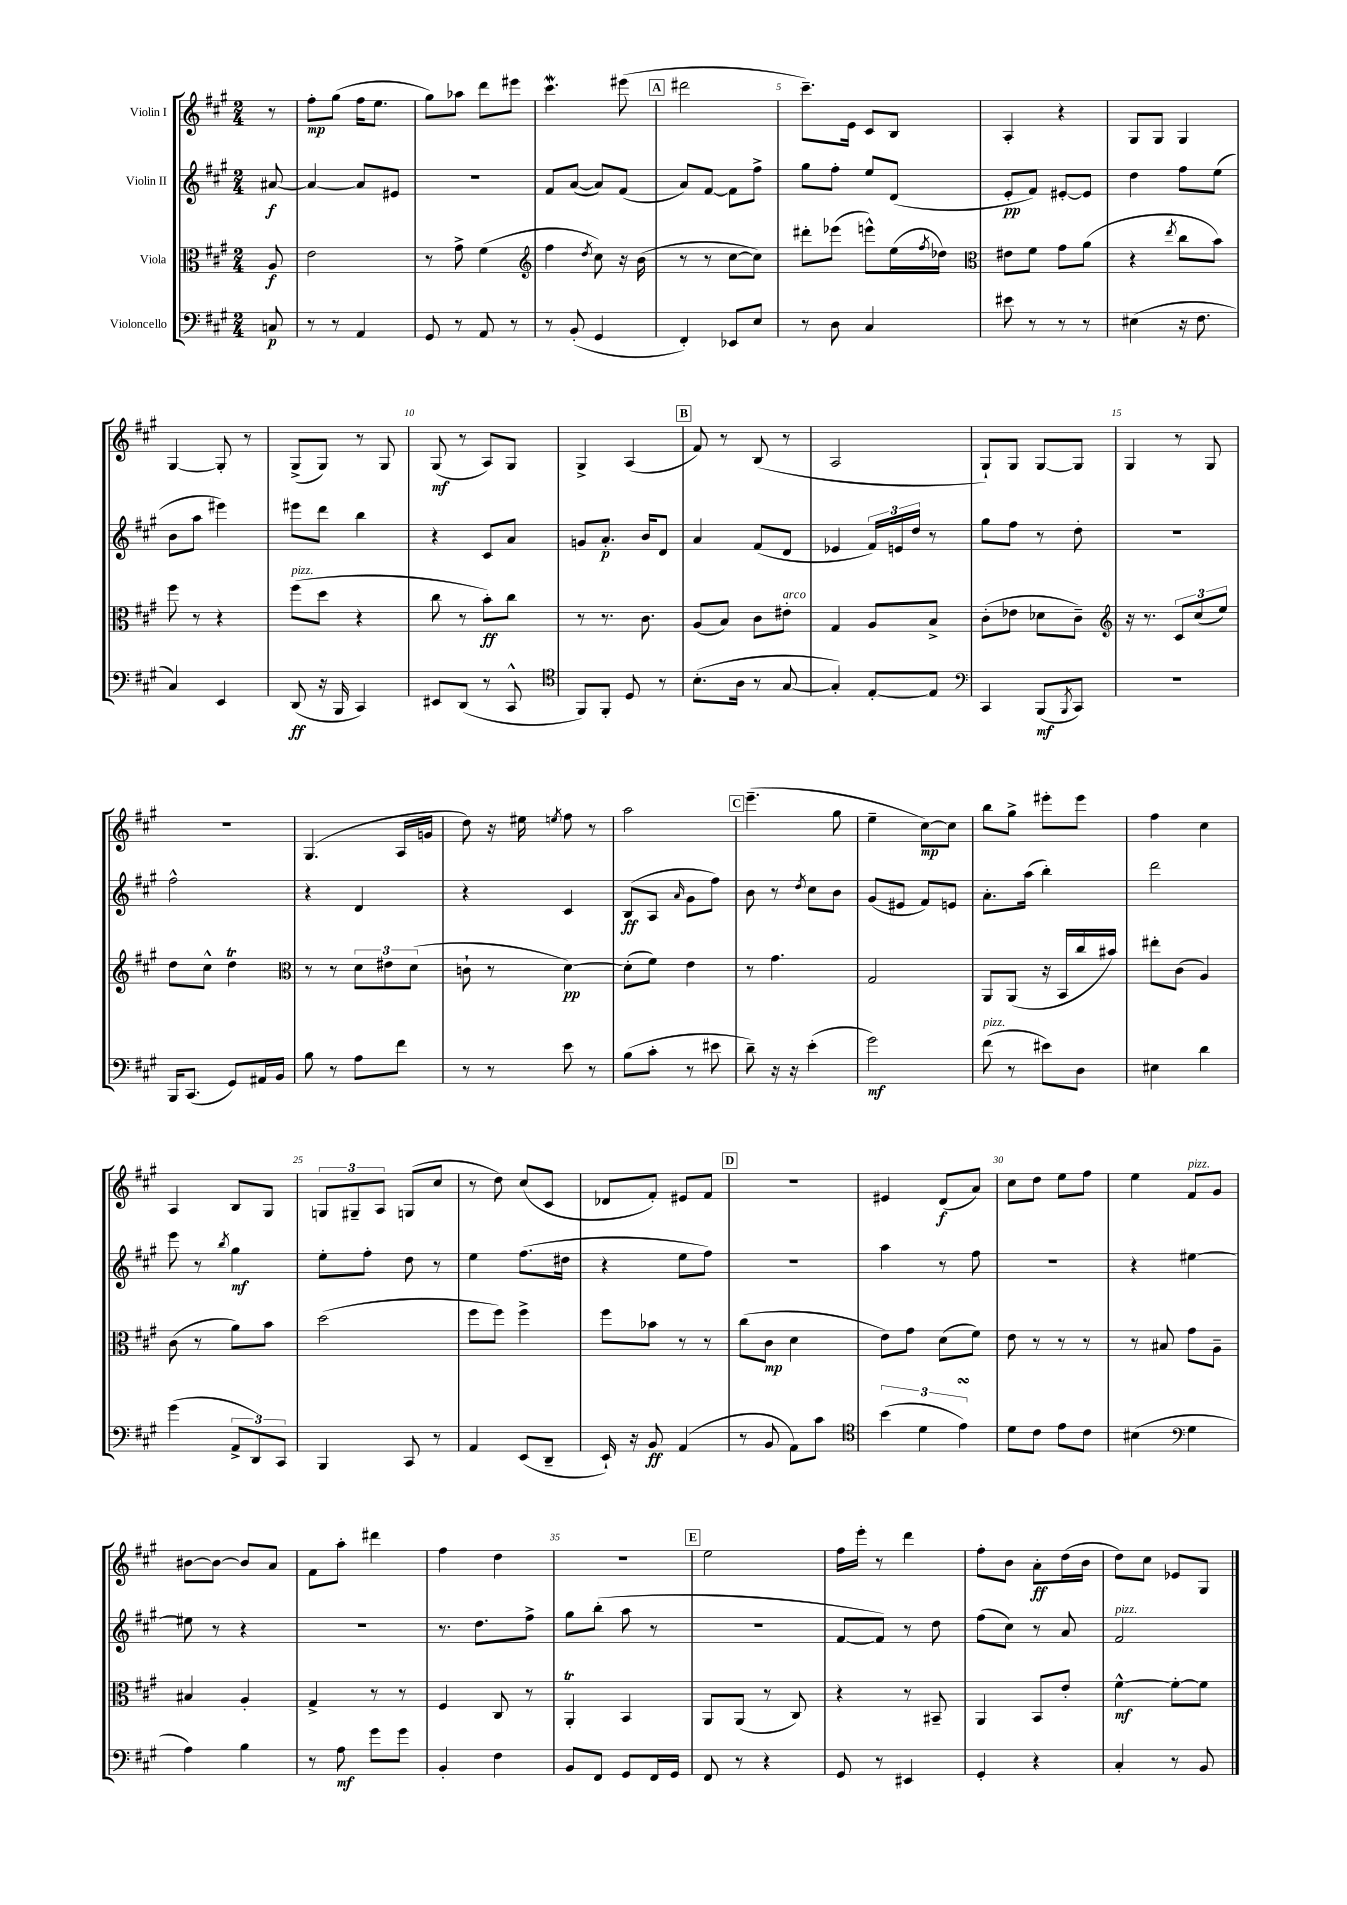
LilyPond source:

<<
\new StaffGroup <<
\new Staff = "s0" \with { instrumentName = "Violin I" } {
    \clef treble \key a \major \numericTimeSignature \time 2/4 \partial 8
    r8 |
    fis''8-.\mp gis''8( fis''16 e''8. |
    gis''8) aes''8 d'''8 eis'''8 |
    cis'''4.\mordent eis'''8( |
    \mark \markup { \box "A" } dis'''2 |
    cis'''8.--) e'16 cis'8 b8 |
    a4-. r4 |
    gis8 gis8 gis4 |
    gis4~ gis8-. r8 |
    gis8->( gis8) r8 gis8 |
    gis8\mf( r8 a8) gis8 |
    gis4-> a4( |
    \mark \markup { \box "B" } fis'8) r8 b8( r8 |
    a2 |
    gis8-!) gis8 gis8~ gis8 |
    gis4 r8 gis8 |
    r2 |
    gis4.( a16 g'16 |
    d''8) r16 eis''16 \acciaccatura { e''8 } fis''8 r8 |
    a''2 |
    \mark \markup { \box "C" } e'''4.--( gis''8 |
    e''4-- cis''8~\mp) cis''8 |
    b''8 gis''8-> eis'''8-. eis'''8 |
    fis''4 cis''4 |
    a4 b8 gis8 |
    \tuplet 3/2 { g8 gis8-- a8 } g8( cis''8 |
    r8 d''8) cis''8( cis'8 |
    des'8 fis'8-.) eis'8 fis'8 |
    \mark \markup { \box "D" } R2 |
    eis'4 d'8\f( a'8) |
    cis''8 d''8 e''8 fis''8 |
    e''4 fis'8^\markup { \italic "pizz." } gis'8 |
    bis'8~ bis'8~ bis'8 a'8 |
    fis'8 a''8-. dis'''4 |
    fis''4 d''4 |
    r2 |
    \mark \markup { \box "E" } e''2 |
    fis''16 e'''16-. r8 d'''4 |
    fis''8-. b'8 a'8-.\ff d''16( b'16 |
    d''8) cis''8 ees'8 gis8 \bar "|." |
}
\new Staff = "s1" \with { instrumentName = "Violin II" } {
    \clef treble \key a \major \numericTimeSignature \time 2/4 \partial 8
    ais'8~\f |
    ais'4~ ais'8 eis'8 |
    r2 |
    fis'8 a'8~( a'8) fis'8( |
    \mark \markup { \box "A" } a'8) fis'8~ fis'8 fis''8-> |
    gis''8 fis''8-. e''8 d'8( |
    e'8-.\pp fis'8) eis'8~-. eis'8 |
    d''4 fis''8 e''8( |
    b'8 a''8 eis'''4) |
    eis'''8 d'''8 b''4 |
    r4 cis'8 a'8 |
    g'8 a'8.-.\p b'16 d'8 |
    \mark \markup { \box "B" } a'4 fis'8( d'8 |
    ees'4 \tuplet 3/2 { fis'16) e'16 d''16 } r8 |
    gis''8 fis''8 r8 d''8-. |
    r2 |
    fis''2-^ |
    r4 d'4 |
    r4 cis'4 |
    b8\ff( a8 \grace { a'16 } gis'8 fis''8) |
    \mark \markup { \box "C" } b'8 r8 \acciaccatura { d''8 } cis''8 b'8 |
    gis'8( eis'8 fis'8) e'8 |
    a'8.-. a''16( b''4-.) |
    d'''2 |
    e'''8 r8 \acciaccatura { b''8 } gis''4\mf |
    e''8-. fis''8-. d''8 r8 |
    e''4 fis''8.( dis''16 |
    r4 e''8 fis''8) |
    \mark \markup { \box "D" } R2 |
    a''4 r8 fis''8 |
    r2 |
    r4 eis''4~ |
    eis''8 r8 r4 |
    r2 |
    r8. d''8. fis''8-> |
    gis''8 b''8-.( a''8 r8 |
    \mark \markup { \box "E" } r2 |
    fis'8~ fis'8) r8 d''8 |
    fis''8( cis''8) r8 a'8 |
    fis'2^\markup { \italic "pizz." } \bar "|." |
}
\new Staff = "s2" \with { instrumentName = "Viola" } {
    \clef alto \key a \major \numericTimeSignature \time 2/4 \partial 8
    a8\f |
    e'2 |
    r8 gis'8-> fis'4( |
    \clef treble fis''4 \acciaccatura { d''8 } cis''8) r16 b'16( |
    \mark \markup { \box "A" } r8 r8 cis''8~ cis''8) |
    dis'''8-. ees'''8( e'''8-^) e''16( \acciaccatura { fis''8 } des''16) |
    \clef alto eis'8 fis'8 gis'8 a'8( |
    r4 \acciaccatura { e''8 } cis''8 b'8) |
    fis''8 r8 r4 |
    fis''8^\markup { \italic "pizz." }( d''8 r4 |
    cis''8 r8 b'8-.\ff) cis''8 |
    r8 r8. cis'8. |
    \mark \markup { \box "B" } a8( b8) cis'8 eis'8-.^\markup { \italic "arco" } |
    gis4 a8 b8-> |
    cis'8-.( ees'8 des'8 cis'8--) |
    \clef treble r16 r8. \tuplet 3/2 { cis'8 cis''8( e''8) } |
    d''8 cis''8-^ d''4\trill |
    \clef alto r8 r8 \tuplet 3/2 { d'8 eis'8 d'8( } |
    c'8-! r8 d'4~\pp) |
    d'8-.( fis'8) e'4 |
    \mark \markup { \box "C" } r8 gis'4. |
    gis2 |
    a,8 a,8( r16 b,16 cis''16 bis'16) |
    eis''8-. cis'8( a4) |
    cis'8( r8 a'8) b'8 |
    d''2( |
    fis''8 fis''8) fis''4-> |
    fis''8 bes'8 r8 r8 |
    \mark \markup { \box "D" } cis''8( cis'8\mp d'4 |
    e'8) gis'8 d'8( fis'8) |
    e'8 r8 r8 r8 |
    r8 bis8 gis'8 a8-- |
    bis4 a4-. |
    gis4-> r8 r8 |
    fis4 cis8 r8 |
    a,4-.\trill b,4 |
    \mark \markup { \box "E" } a,8 a,8( r8 cis8) |
    r4 r8 bis,8-- |
    a,4 b,8 e'8-. |
    fis'4~-^\mf fis'8~-. fis'8 \bar "|." |
}
\new Staff = "s3" \with { instrumentName = "Violoncello" } {
    \clef bass \key a \major \numericTimeSignature \time 2/4 \partial 8
    c8\p |
    r8 r8 a,4 |
    gis,8 r8 a,8 r8 |
    r8 b,8-.( gis,4 |
    \mark \markup { \box "A" } fis,4-.) ees,8 e8 |
    r8 d8 cis4 |
    eis'8 r8 r8 r8 |
    eis4( r16 fis8. |
    cis4) e,4 |
    d,8\ff( r16 b,,16 cis,4) |
    eis,8 d,8( r8 cis,8-^ |
    \clef tenor fis,8) fis,8-. d8 r8 |
    \mark \markup { \box "B" } b8.-.( a16 r8 gis8~ |
    gis4-.) e8~-. e8 |
    \clef bass cis,4 b,,8\mf( \acciaccatura { b,,8 } cis,8) |
    r2 |
    b,,16 cis,8.( gis,8) ais,16 b,16 |
    b8 r8 a8 fis'8 |
    r8 r8 e'8 r8 |
    b8( cis'8-. r8 eis'8 |
    \mark \markup { \box "C" } d'8--) r16 r16 e'4-.( |
    gis'2\mf) |
    fis'8^\markup { \italic "pizz." }( r8 eis'8) d8 |
    eis4 d'4 |
    gis'4( \tuplet 3/2 { a,8-> d,8) cis,8 } |
    b,,4 cis,8 r8 |
    a,4 e,8( d,8-- |
    e,16-!) r16 b,8\ff a,4( |
    \mark \markup { \box "D" } r8 b,8 a,8) cis'8 |
    \clef tenor \tuplet 3/2 { b'4( d'4 e'4\turn) } |
    d'8 cis'8 e'8 cis'8 |
    bis4( \clef bass gis4 |
    a4) b4 |
    r8 a8\mf gis'8 gis'8 |
    b,4-. fis4 |
    b,8 fis,8 gis,8 fis,16 gis,16 |
    \mark \markup { \box "E" } fis,8 r8 r4 |
    gis,8 r8 eis,4 |
    gis,4-. r4 |
    cis4-. r8 b,8 \bar "|." |
}
>>
>>
\layout { \context { \Score \override BarNumber.break-visibility = ##(#f #t #t) barNumberVisibility = #(every-nth-bar-number-visible 5) } }
